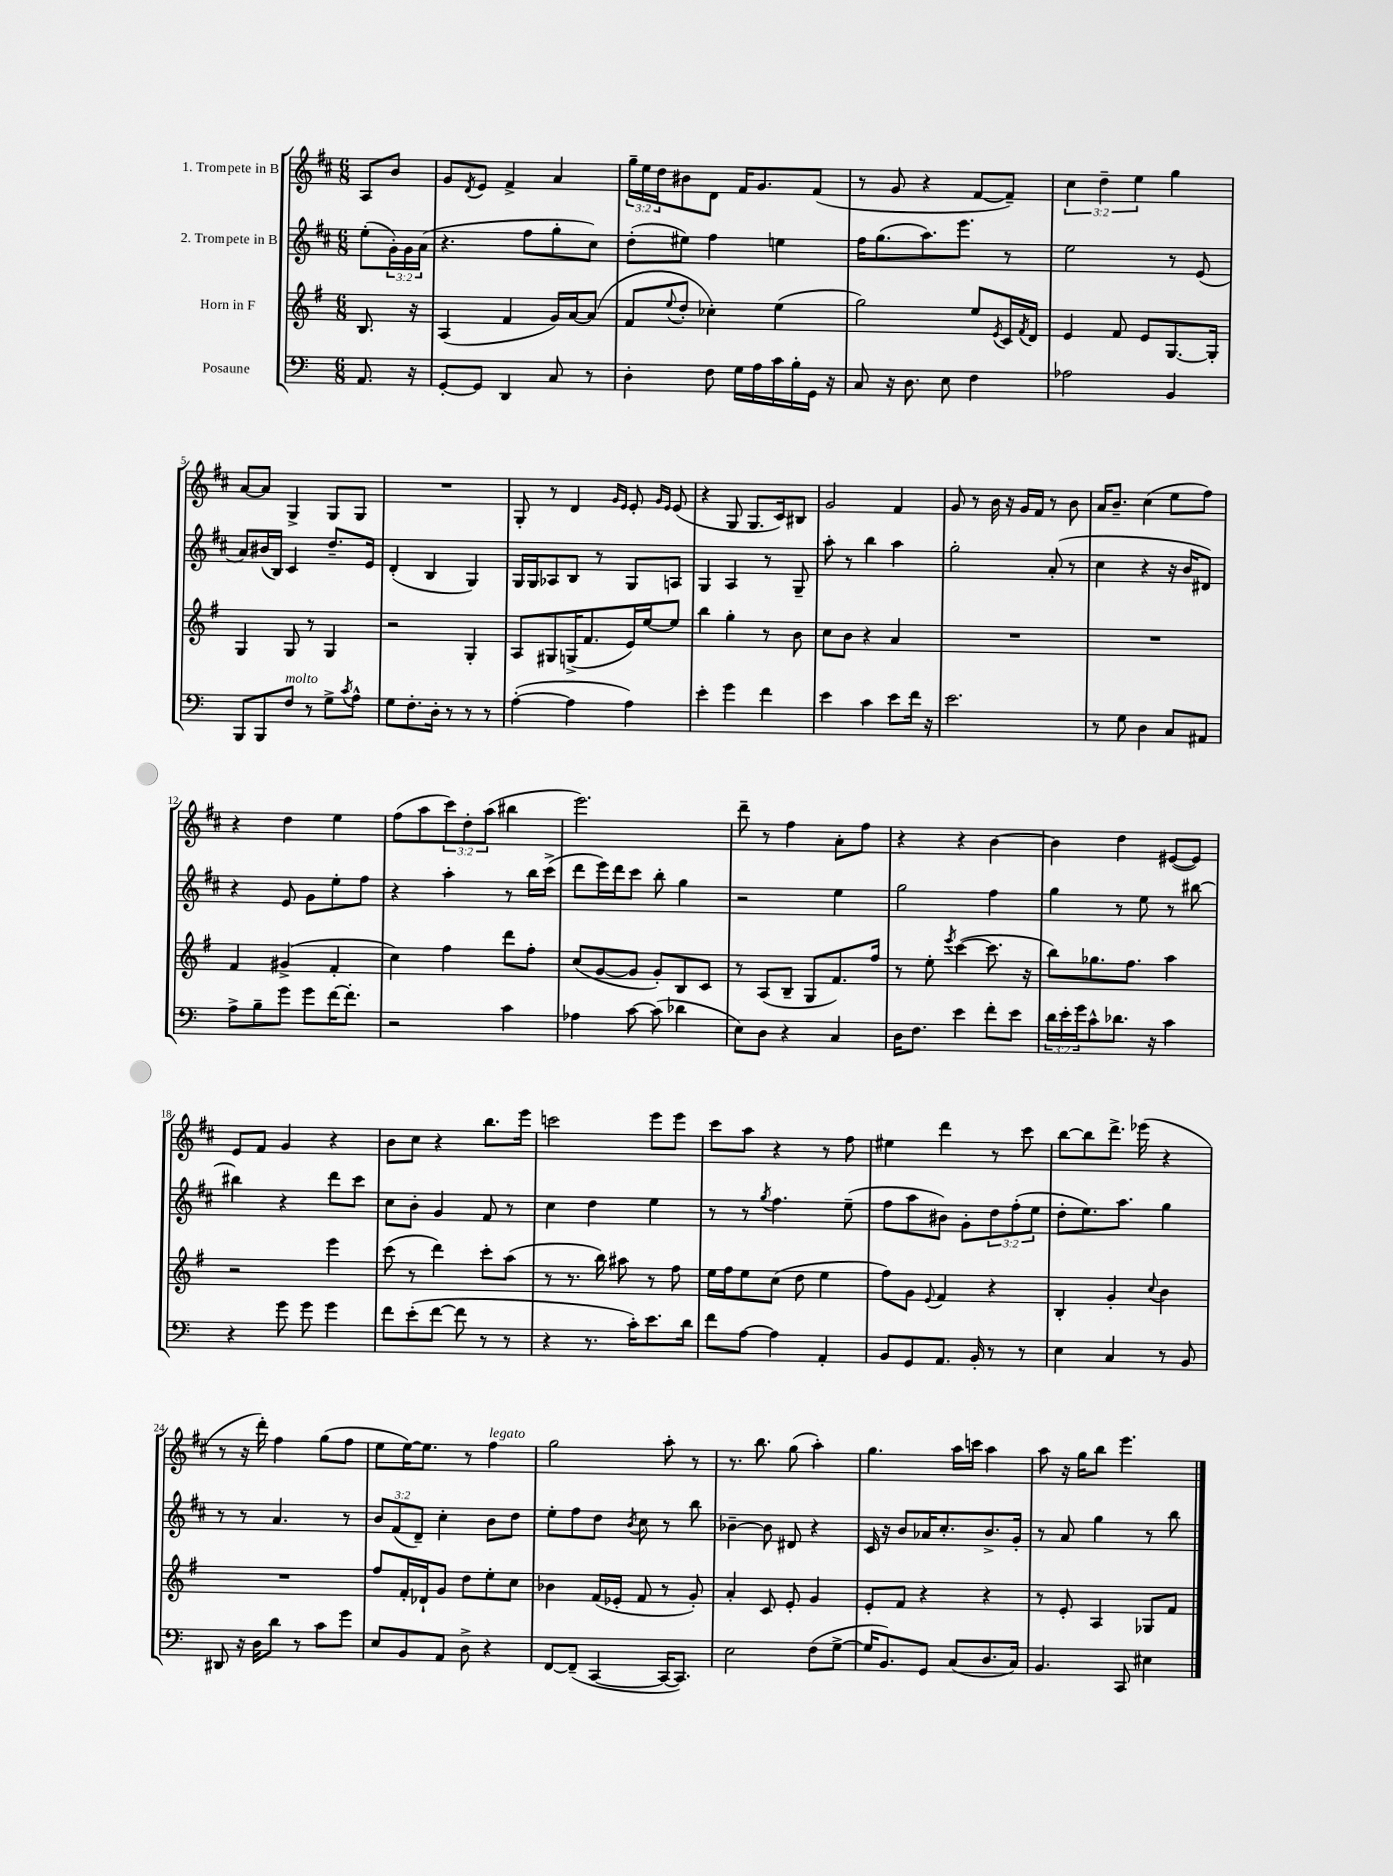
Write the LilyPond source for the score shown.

<<
\new StaffGroup <<
\new Staff = "s0" \with { instrumentName = "1. Trompete in B" } {
    \clef treble \key d \major \numericTimeSignature \time 6/8 \override Staff.TupletNumber.text = #tuplet-number::calc-fraction-text \partial 4
    a8 b'8 |
    g'8 \acciaccatura { d'8 } e'8 fis'4-> a'4 |
    \tuplet 3/2 { g''16-- e''16 d''16 } bis'8 d'8 fis'16 g'8. fis'8( |
    r8 g'8 r4 fis'8~ fis'8--) |
    \tuplet 3/2 { cis''4 d''4-- e''4 } g''4 |
    a'8~ a'8 g4-> g8 g8 |
    R2. |
    g8-. r8 d'4 \grace { g'16 e'16 } e'8-. \grace { g'16 e'16 } e'8( |
    r4 g8 g8. cis'16) bis8 |
    g'2 fis'4 |
    g'8 r8 b'16 r16 g'16 fis'16 r8 b'8 |
    a'16 b'8.-- cis''4( e''8 fis''8) |
    r4 d''4 e''4 |
    fis''8( a''8 \tuplet 3/2 { cis'''8) d''8-. a''8( } bis''4 |
    e'''2.) |
    d'''8-- r8 fis''4 a'8-. fis''8 |
    r4 r4 b'4~ |
    b'4 d''4 eis'8~( eis'8) |
    e'8 fis'8 g'4 r4 |
    b'8 cis''8 r4 b''8. e'''16 |
    c'''2 e'''8 e'''8 |
    cis'''8 a''8 r4 r8 fis''8 |
    eis''4 d'''4 r8 cis'''8 |
    b''8~ b''8 d'''8.-> ees'''16( r4 |
    r8 r16 d'''16-.) fis''4 g''8( fis''8 |
    e''8 e''16~) e''8. r8 fis''4^\markup { \italic "legato" } |
    g''2 a''8-. r8 |
    r8. b''8. g''8( a''4-.) |
    g''4. a''16 c'''16 a''4 |
    a''8 r16 g''16 b''8 e'''4. \bar "|." |
}
\new Staff = "s1" \with { instrumentName = "2. Trompete in B" } {
    \clef treble \key d \major \numericTimeSignature \time 6/8 \override Staff.TupletNumber.text = #tuplet-number::calc-fraction-text \partial 4
    e''8-.( \tuplet 3/2 { g'16-.) g'16 a'16( } |
    r4. fis''8 g''8-. cis''8) |
    d''8-.( eis''8) fis''4 e''4 |
    fis''16 g''8.( a''8.) e'''8. r8 |
    e''2 r8 e'8( |
    a'8) bis'16( b16) cis'4 d''8.-- e'16 |
    d'4-.( b4 g4) |
    g16 g16 aes8 b8 r8 g8 a8 |
    g4 a4 r8 g8-- |
    a''8-. r8 b''4 a''4 |
    g''2-. a'8-.( r8 |
    cis''4 r4 r16 b'16 dis'8) |
    r4 e'8 g'8 e''8-. fis''8 |
    r4 a''4-. r8 b''16 cis'''16->( |
    d'''8 e'''16) d'''16 cis'''8 b''8-. g''4 |
    r2 e''4 |
    g''2 fis''4 |
    g''4 r8 e''8 r8 bis''8~ |
    bis''4 r4 d'''8 cis'''8 |
    cis''8 b'8-. g'4 fis'8 r8 |
    cis''4 d''4 e''4 |
    r8 r8 \acciaccatura { g''8 } fis''4. e''8--( |
    fis''8 a''8 bis'8) g'8-. \tuplet 3/2 { d''8 fis''8-.( e''8 } |
    d''8-. e''8.) a''8. g''4 |
    r8 r8 a'4. r8 |
    \tuplet 3/2 { b'8 fis'8( d'8--) } cis''4-. b'8 d''8 |
    e''8-. fis''8 d''8 \acciaccatura { b'8 } cis''8 r8 b''8 |
    bes'4~-- bes'8 dis'8 r4 |
    cis'16 r16 b'8 aes'16 cis''8.-. b'8.-> g'16-. |
    r8 a'8 g''4 r8 b''8 \bar "|." |
}
\new Staff = "s2" \with { instrumentName = "Horn in F" } {
    \clef treble \key g \major \numericTimeSignature \time 6/8 \partial 4
    b8. r16 |
    a4( fis'4 g'16) a'16~ a'8( |
    fis'8 \appoggiatura { e''8 } d''8-. ces''4-.) e''4( |
    g''2) e''8 \acciaccatura { e'8 } c'16 \acciaccatura { fis'8 } d'16 |
    e'4 fis'8 e'8 g8.~ g16-. |
    g4 g8 r8 g4 |
    r2 g4-. |
    a8 gis8 g16->( fis'8. e'16) e''16~ e''8 |
    b''4 g''4-. r8 b'8 |
    c''8 b'8 r4 a'4 |
    R2. |
    R2. |
    fis'4 gis'4->( fis'4-. |
    c''4) fis''4 d'''8 fis''8-. |
    c''8( g'8~ g'8 g'8-.) b8 c'8 |
    r8 a8( b8-- g8 fis'8.) fis''16 |
    r8 e''8-. \acciaccatura { e'''8 } c'''4~( c'''8. r16 |
    b''8) ges''8. fis''8. a''4 |
    r2 e'''4 |
    c'''8( r8 d'''4) c'''8-. a''8( |
    r8 r8. b''16) ais''8 r8 fis''8 |
    e''16 fis''16 e''8 c''8( d''8 e''4 |
    fis''8) g'8 \appoggiatura { e'8 } fis'4 r4 |
    b4-. g'4-. \appoggiatura { c''8 } b'4 |
    R2. |
    fis''8 fis'16-. des'16-! g'8 d''8 e''8-. c''8 |
    bes'4 fis'16( ees'16-. fis'8 r8 g'8-.) |
    a'4-. c'8 e'8-. g'4 |
    e'8-. fis'8 r4 r4 |
    r8 e'8-. a4 ges8 fis'8 \bar "|." |
}
\new Staff = "s3" \with { instrumentName = "Posaune" } {
    \clef bass \key c \major \numericTimeSignature \time 6/8 \override Staff.TupletNumber.text = #tuplet-number::calc-fraction-text \partial 4
    a,8. r16 |
    g,8~-. g,8 d,4 c8 r8 |
    d4-. f8 g16 a16 c'16 b16-. g,16 r16 |
    c8 r16 d8. e8 f4 |
    aes2 b,4 |
    b,,8 b,,8 f8^\markup { \italic "molto" } r8 g8-> \acciaccatura { c'8 } a8-^ |
    g8 f8.-. d16-. r8 r8 r8 |
    a4~-.( a4 a4) |
    e'4-. g'4 f'4 |
    e'4 c'4 e'8 f'16 r16 |
    e'2. |
    r8 g8 d4 c8 ais,8 |
    a8-> b8-- g'8 g'8 f'16~ f'8.-. |
    r2 c'4 |
    aes4 c'8~ c'8( des'4 |
    e8) d8 r4 c4 |
    d16 f8. e'4 f'8-. e'8 |
    \tuplet 3/2 { d'16 e'16-. g'16 } c'8-^ des'8. r16 c'4 |
    r4 g'8 g'8 g'4 |
    f'8 e'8-.( f'8~ f'8 r8 r8 |
    r4 r8. c'16-.) e'8. d'16 |
    f'8 a8~ a4 a,4-. |
    b,8 g,8 a,8. b,16-. r8 r8 |
    e4 c4 r8 b,8 |
    dis,8 r16 d16 d'8 r8 c'8 g'8 |
    e8 b,8 a,8 d8-> r4 |
    f,8~ f,8--( c,4~ c,16~ c,8.) |
    e2 f8( g8~-> |
    g16 b,8.) g,8 c8( d8. c16) |
    b,4. c,8 eis4 \bar "|." |
}
>>
>>
